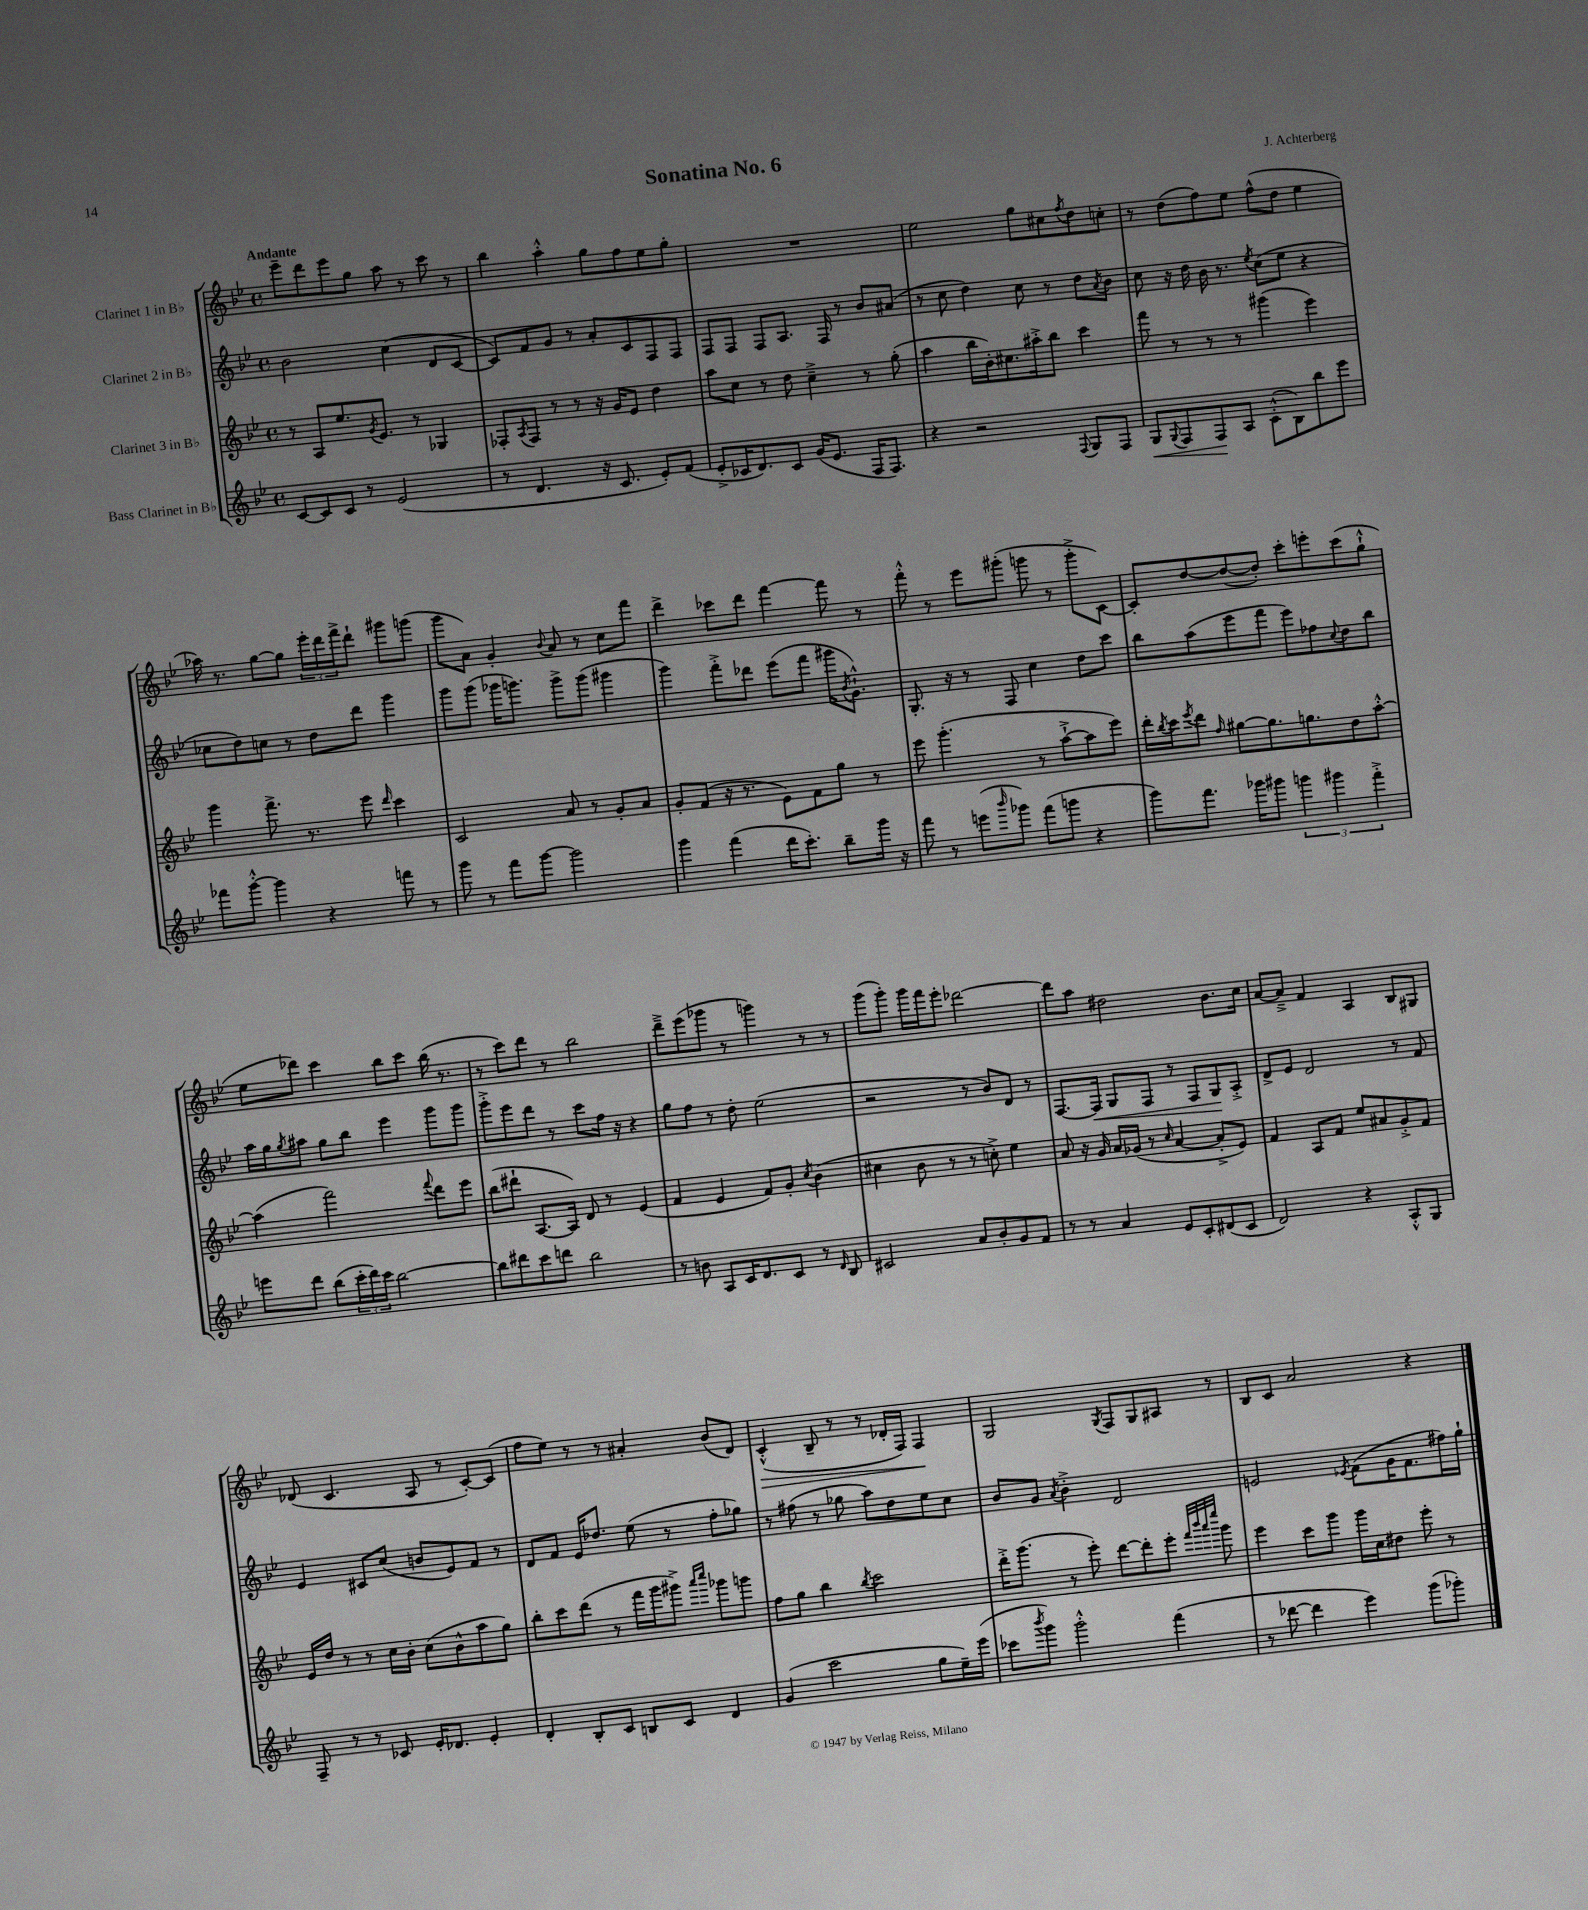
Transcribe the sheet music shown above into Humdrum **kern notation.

**kern	**dynam	**kern	**kern	**dynam	**kern	**dynam
*part4	*part4	*part3	*part2	*part2	*part1	*part1
*staff4	*staff4	*staff3	*staff2	*staff2	*staff1	*staff1
*I"Bass Clarinet in B♭	*	*I"Clarinet 3 in B♭	*I"Clarinet 2 in B♭	*	*I"Clarinet 1 in B♭	*
*clefG2	*	*clefG2	*clefG2	*	*clefG2	*
*k[b-e-]	*	*k[b-e-]	*k[b-e-]	*	*k[b-e-]	*
*M4/4	*	*M4/4	*M4/4	*	*M4/4	*
*met(c)	*	*met(c)	*met(c)	*	*met(c)	*
=1	=1	=1	=1	=1	=1	=1
!	!	!	!	!	!LO:TX:a:B:t=Andante	!
[8c/L	.	8r	2b-\	.	8eee-~\L	.
8c/]	.	8A/L	.	.	8ddd\	.
8c/J	.	8.ee-/	.	.	8eee-\	.
8r	.	.	.	.	8gg\J	.
.	.	8qg/	.	.	.	.
.	.	8.e-/J	.	.	.	.
(2e-/	.	.	(4cc\	.	8aa\	.
.	.	8r	.	.	8r	.
.	.	4G-X/	8d/L	.	8ccc\	.
.	.	.	[8c/J	.	8r	.
=2	=2	=2	=2	=2	=2	=2
8r	.	8F-X'/L	8c/L])	.	4bb-\	.
.	.	8qA/	.	.	.	.
4.d/	.	8F-/J	8f/	.	.	.
.	.	8r	8g/J	.	4aa'^^\	.
.	.	8r	8r	.	.	.
16r	.	16r	8a'/L	.	8gg\L	.
8.c/	.	16g/KL	.	.	.	.
.	.	8e-/J	8c/	.	8ff\	.
8e-'/L)	.	4dd\	8F/	.	8ee-\	.
(8f/J	.	.	8F/J	.	8gg'\J	.
=3	=3	=3	=3	=3	=3	=3
8e-'^/L	.	8aa\L	8F/L	.	1r	.
16c-X/K	.	8cc\J	8F/J	.	.	.
8.d/)	.	.	.	.	.	.
.	.	8r	8F/L	.	.	.
8c-/J	.	8dd\	8.A/J	.	.	.
(16g/KL	.	4cc~^\	.	.	.	.
8.e-/J	.	.	16F/	.	.	.
.	.	.	8r	.	.	.
16F/KL	.	8r	8b-/L	.	.	.
8.F/J)	.	.	.	.	.	.
.	.	(8gg'\	(8a#X/J	.	.	.
=4	=4	=4	=4	=4	=4	=4
4r	.	4aa\	8r	.	2ee-\	.
.	.	.	8cc\	.	.	.
2r	.	16bb-\LL	4dd\)	.	.	.
.	.	16b-'\J)	.	.	.	.
.	.	8.cc#X\	.	.	.	.
.	.	.	8cc\	.	8gg\L	.
.	.	16aa#X'^\k	.	.	.	.
.	.	8bb-\J	8r	.	8cc#X\	.
8qqF/	.	.	.	.	8qff/	.
8G/L	.	4ccc\	8dd\L	.	8dd\	.
.	.	.	8qa/	.	.	.
8F/J	.	.	8b-\J	.	8ccn'\J	.
=5	=5	=5	=5	=5	=5	=5
!	!LO:HP:b	!	!	!	!	!
8G/L	<	8fff\	8cc\	.	8r	.
8qqG/	.	.	.	.	.	.
8F/	.	8r	16r	.	(8dd\L	.
.	.	.	16dd\	.	.	.
8F/	.	8r	16b-\	.	8ff\)	.
.	.	.	8.r	.	.	.
8A/J	[	8r	.	.	8ee-\J	.
.	.	.	8qee-/	.	.	.
(8c'^^\L	.	(4ggg#X\	(8cc\L	.	(8ff^^\L	.
8B-\)	.	.	8ee-\J	.	8dd\J	.
8bb-\	.	4eee-\)	4r	.	4ee-\	.
8eee-\J	.	.	.	.	.	.
!!LO:LB:g=z
=6	=6	=6	=6	=6	=6	=6
8fff-X\L	.	4ggg\	8cc-X\L	.	16aa-X\)	.
.	.	.	.	.	8.r	.
[8ggg'^^\J	.	.	8dd\)	.	.	.
4ggg\]	.	8.fff^\	8ccn\J	.	[8gg\L	.
.	.	.	8r	.	8gg\J]	.
.	.	8.r	.	.	.	.
4r	.	.	8dd\L	.	24eee-'\LL	.
.	.	.	.	.	24ddd\	.
.	.	.	.	.	24fff^\J	.
.	.	8eee-\	8ddd\J	.	8ddd`\J	.
.	.	16qqddd/	.	.	.	.
8fffn\	.	4ccc\	4ggg\	.	8ggg#X\L	.
8r	.	.	.	.	(8gggn\J	.
=7	=7	=7	=7	=7	=7	=7
8ggg\	.	2c/	8ggg\L	.	8ggg\L	.
8r	.	.	(8ggg\J	.	8a\J)	.
8fff\L	.	.	16ggg-X\KL	.	4g'/	.
.	.	.	8.gggn\J)	.	.	.
[8ggg\J	.	.	.	.	.	.
.	.	.	.	.	8qqb-/	.
2ggg\]	.	8a/	8ggg^\L	.	8a/	.
.	.	8r	(8ggg\J	.	8r	.
.	.	8g'/L	4ggg#X\	.	8cc\L	.
.	.	8a/J	.	.	8fff\J	.
=8	=8	=8	=8	=8	=8	=8
4ggg\	.	8g'/L	4ggg\)	.	4ddd^\	.
.	.	(8f/J	.	.	.	.
(4fff\	.	16r	8fff'^\L	.	8ccc-X\L	.
.	.	8.r	.	.	.	.
.	.	.	8ddd-X\J	.	8ddd\J	.
16ddd\KL	.	8e-\L)	(8eee-\L	.	[4fff\	.
8.ccc'\J)	.	.	.	.	.	.
.	.	8f\	8fff\J	.	.	.
8bb-~\L	.	8gg\J	16ggg#X\KL	.	8fff\]	.
.	.	.	8qb-/	.	.	.
.	.	.	8.g`^^\J)	.	.	.
16ggg\Jk	.	8r	.	.	8r	.
16r	.	.	.	.	.	.
=9	=9	=9	=9	=9	=9	=9
8fff\	.	8eee-\	8.G'/	.	8fff'^^\	.
8r	.	(4.ggg'\	.	.	8r	.
.	.	.	16r	.	.	.
(8eeen\L	.	.	8r	.	8eee-\L	.
16qqbbb-/	.	.	.	.	.	.
8ggg-X\J)	.	.	8F/	.	(8ggg#X'\J	.
(8fff\L	.	8r	4cc\	.	8gggn\	.
8gggn\J	.	[8aa`^\L	.	.	8r	.
4r	.	8aa\]	8dd\L	.	8ggg'^\L	.
.	.	8eee-\J)	8ccc\J	.	[8c\J)	.
=10	=10	=10	=10	=10	=10	=10
8ggg\L)	.	16ddd'\LL	8bb-\L	.	8c'/L]	.
.	.	8qbb-/	.	.	.	.
.	.	16ccc\J	.	.	.	.
.	.	8qeee-/	.	.	.	.
8.fff\J	.	8ddd\J	(8aa\	.	[8dd/	.
.	.	16qqff/	.	.	.	.
.	.	[8gg#X\L	8eee-\	.	(8dd/_	.
16ggg-X\KL	.	.	.	.	.	.
8ggg#X\J	.	8.gg#\]	8fff\J	.	8dd'/J])	.
6gggn\	.	.	8eee-\L)	.	8ccc'\L	.
.	.	8.ggn\	.	.	.	.
.	.	.	8ff-X\	.	8eeen'\	.
6ggg#X\	.	.	.	.	.	.
.	.	.	8qqcc/	.	.	.
.	.	8dd\	8dd\	.	(8ccc\	.
6fff'^\	.	.	.	.	.	.
.	.	[8aa'^^\J	8bb-\J	.	8gg`^^\J	.
!!LO:LB:g=z
=11	=11	=11	=11	=11	=11	=11
8eeen\L	.	(4aa\]	16aa\LL	.	8ee-\L	.
.	.	.	16gg\J	.	.	.
.	.	.	8qgg/	.	.	.
8ddd\J	.	.	8aa#X\J	.	8ddd-X\J)	.
(8bb-\L	.	2fff\)	8gg\L	.	4ccc\	.
24ccc'\L	.	.	8bb-\J	.	.	.
24ddd\)	.	.	.	.	.	.
24ccc\JJ	.	.	.	.	.	.
[2bb-\	.	.	4eee-\	.	8bb-\L	.
.	.	.	.	.	8ccc\J	.
.	.	8qqfff/	.	.	.	.
.	.	8ddd\L	8ggg\L	.	(16bb-\	.
.	.	.	.	.	8.r	.
.	.	8eee-\J	8ggg\J	.	.	.
=12	=12	=12	=12	=12	=12	=12
8bb-\L]	.	(8bb-\L	8ggg'^\L	.	8r	.
8ddd#X\	.	8ddd#X`\J	8eee-\	.	8ccc\L)	.
8ccc\	.	[8.A/L	8ddd\J	.	8ddd\J	.
8dddn\J	.	.	8r	.	8r	.
.	.	16A/Jk])	.	.	.	.
2bb-\	.	8d/	8ccc\L	.	2bb-\	.
.	.	8r	16ff\Jk	.	.	.
.	.	.	16r	.	.	.
.	.	(4e-/	4r	.	.	.
=13	=13	=13	=13	=13	=13	=13
8r	.	4f/	8gg\L	.	8ddd~^\L	.
8bn\	.	.	8ff\J	.	(8eee-\	.
8A/L	.	4e-/	8r	.	8ggg-X\J	.
16c/K	.	.	8dd'\	.	8r	.
8.d/	.	.	.	.	.	.
.	.	8f/L)	(2ee-\	.	4gggn\)	.
8c/J	.	8g'/J	.	.	.	.
.	.	8qcc/	.	.	.	.
8r	.	(4b-\	.	.	8r	.
16qqd/	.	.	.	.	.	.
8B-/	.	.	.	.	8r	.
=14	=14	=14	=14	=14	=14	=14
2c#X/	.	4cc#X\	2r	.	(8ggg\L	.
.	.	.	.	.	8ggg'\J)	.
.	.	8b-\	.	.	16ggg\LL	.
.	.	.	.	.	16fff\J	.
.	.	8r	.	.	8eee-'\J	.
8a/L	.	8r	8r	.	[2ddd-X\	.
8b-'/	.	8ccn'^\)	8b-/L)	.	.	.
8g/	.	4ee-\	8d/J	.	.	.
8f/J	.	.	8r	.	.	.
=15	=15	=15	=15	=15	=15	=15
8r	.	8a/	[8.F/L	.	8ddd-\L]	.
8r	.	16r	.	.	8aa\J	.
!	!	!	!	!LO:HP:b	!	!
.	.	16g/	16F/Jk]	<	.	.
4a/	.	16a/LL	8G/L	.	2dd#X\	.
.	.	(16g-X/JJ	.	.	.	.
.	.	8r	8F/J	.	.	.
.	.	16qqcc/	.	.	.	.
8e-/L	.	[4a/	8r	.	.	.
8c'/	.	.	8F/L	.	.	.
(8d#X/	.	8a'^/L]	8G/	.	8.b-\L	.
8c/J	.	8e-/J)	8A'^/J	[	.	.
.	.	.	.	.	16cc\Jk	.
=16	=16	=16	=16	=16	=16	=16
2d/)	.	4f/	8d^/L	.	[8a/L	.
.	.	.	8e-/J	.	8a~^/J]	.
.	.	8A/L	2d/	.	4f/	.
.	.	8f/J	.	.	.	.
4r	.	8ee-/L	.	.	4A/	.
.	.	8a#X/	.	.	.	.
8A'^^/L	.	8g'^/	8r	.	8B-/L	.
8G/J	.	8f/J	8f/	.	8G#X/J	.
!!LO:LB:g=z
=17	=17	=17	=17	=17	=17	=17
8F~/	.	16e-/LL	4e-/	.	(8d-X/	.
.	.	16dd/JJ	.	.	.	.
8r	.	8r	.	.	4.c/	.
8r	.	8r	8c#X/L	.	.	.
8c-X/	.	16cc\LL	(8cc/J	.	.	.
.	.	16b-'\JJ	.	.	.	.
16e-'/KL	.	(8cc\L	8bn/L	.	8A/	.
8.d-X/J	.	.	.	.	.	.
.	.	8b-^^\	8e-/)	.	8r	.
4e-'/	.	8aa\	8f/J	.	[8c'/L)	.
.	.	8gg\J)	8r	.	(8c/J]	.
=18	=18	=18	=18	=18	=18	=18
4d'/	.	8bb-'\L	8d/L	.	8ff\L	.
.	.	8ccc\	8f/J	.	8ee-\J)	.
8B-'/L	.	(8ddd\J	16e-/KL	.	8r	.
.	.	.	8.dd-X/J	.	.	.
8c/J	.	8r	.	.	8r	.
8Bn/L	.	16fff\LL	(8ee-\	.	4a#X'/	.
.	.	16ggg\J	.	.	.	.
8c/J	.	8ggg#X^\J)	8r	.	.	.
.	.	16qqaaa/LL	.	.	.	.
.	.	16qqcccc/JJ	.	.	.	.
4d/	.	8ggg-X\L	8ff'\L	.	(8b-/L	.
.	.	8gggn\J	8gg-X\J)	.	8d/J)	.
=19	=19	=19	=19	=19	=19	=19
!	!	!	!	!	!	!LO:HP:b
(4g/	.	8ff\L	8r	.	(4c'^^/	>
.	.	8gg\J	(8ff#X\	.	.	.
2ccc\	.	4bb-\	8r	.	8B-~/	.
.	.	.	8gg-X\	.	8r	.
.	.	8qbb-/	.	.	.	.
.	.	2ccc\	8aa\L)	.	8r	.
.	.	.	8dd\	.	16d-X'/LL	.
.	.	.	.	.	16F/JJ)	.
8gg\L	.	.	8ee-\	.	4F/	.
16ee-~\L)	.	.	8cc\J	.	.	.
(16eee-\JJ	.	.	.	.	.	.
.	.	.	.	.	.	]
=20	=20	=20	=20	=20	=20	=20
8ccc-X\L	.	16ddd'^\KL	8b-/L	.	2G/	.
.	.	(8.ggg\J	.	.	.	.
8qbbb-/	.	.	.	.	.	.
8ggg\J)	.	.	8g/J	.	.	.
.	.	.	8qa/	.	.	.
2ggg'^^\	.	8r	4b-'^\	.	.	.
.	.	8eee-'\)	.	.	.	.
.	.	.	.	.	8qG/	.
.	.	[8ddd\L	2d/	.	8F/L	.
.	.	8ddd'\]	.	.	8G/	.
(4fff\	.	8eee-'\J	.	.	8A#X/J	.
.	.	32qqfff/LLL	.	.	.	.
.	.	32qqbbb-/	.	.	.	.
.	.	32qqaaa/	.	.	.	.
.	.	32qqeeee-/JJJ	.	.	.	.
.	.	8ggg\	.	.	8r	.
=21	=21	=21	=21	=21	=21	=21
8r	.	4eee-\	2en/	.	8B-/L	.
[8ddd-X\	.	.	.	.	8c/J	.
4ddd-\]	.	8ccc\L	.	.	2a/	.
.	.	8ggg\J	.	.	.	.
.	.	.	8qe-X/	.	.	.
4eee-\)	.	16ggg\LL	(8f\L	.	.	.
.	.	16cc\J	.	.	.	.
.	.	8dd#X\J	16g\K	.	.	.
.	.	.	8.f\	.	.	.
(8ggg\L	.	8eee-'\	.	.	4r	.
8ggg-X'\J)	.	8r	16ff#X\L)	.	.	.
.	.	.	16gg`\JJ	.	.	.
==	==	==	==	==	==	==
*-	*-	*-	*-	*-	*-	*-
